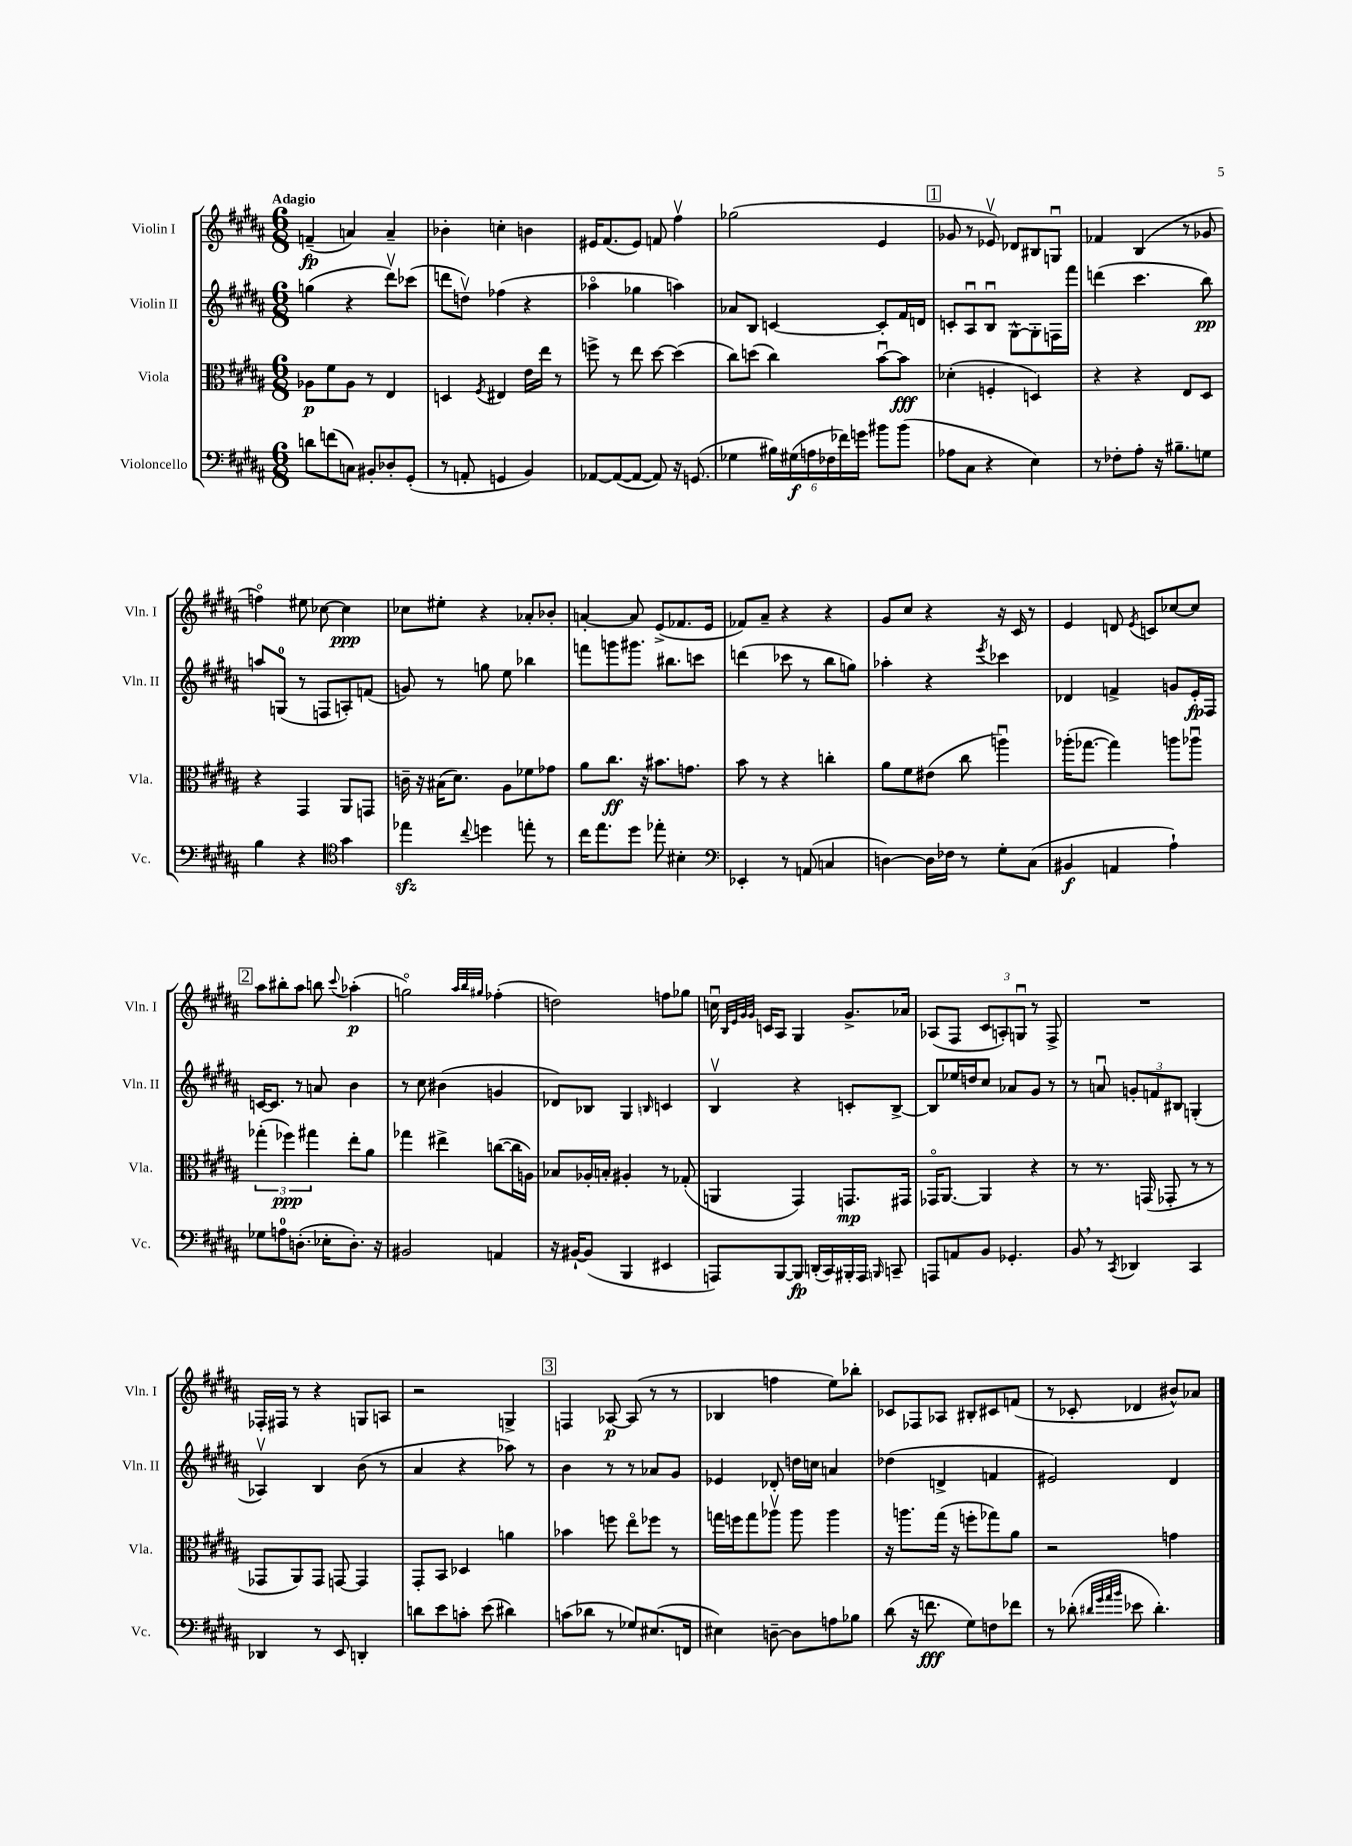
<<
\new StaffGroup <<
\new Staff = "s0" \with { instrumentName = "Violin I" shortInstrumentName = "Vln. I" } {
    \clef treble \key b \major \numericTimeSignature \time 6/8 \tempo "Adagio"
    \autoBeamOff f'4--\fp( a'4) a'4-- |
    bes'4-. c''4-. b'4 |
    eis'16[ fis'8.( eis'8]) f'8 fis''4\upbow |
    ges''2( e'4 |
    \mark \markup { \box "1" } ges'8 r8 ees'8\upbow) des'8[ bis8 g8]\downbow |
    fes'4 b4( r8 ges'8 |
    f''4\flageolet) eis''8 ces''8~ ces''4\ppp |
    ces''8[ eis''8]-. r4 aes'8[-. bes'8]-. |
    a'4~-. a'8 e'8[->( fes'8. e'16] |
    fes'8[) ais'8]-- r4 r4 |
    gis'8[ cis''8] r4 r16 cis'16 r8 |
    e'4 d'8 \acciaccatura { e'8 } c'8[ ces''8~ ces''8] |
    \mark \markup { \box "2" } ais''8[ bis''8-. ais''8] b''8 \appoggiatura { cis'''8 } aes''4-.\p( |
    g''2\flageolet) \grace { ais''32[ b''32 gis''32] } fes''4-.( |
    d''2) f''8[ ges''8] |
    c''16\downbow \grace { b32[ e'32 gis'32 gis'32] } c'16[ ais8] gis4 gis'8.[-> aes'16] |
    aes8[( fis8] \tuplet 3/2 { cis'8[ a8-.) g8]\downbow } r8 fis8-> |
    R2. |
    fes16[-. fis16] r8 r4 g8[ a8] |
    r2 g4-> |
    \mark \markup { \box "3" } f4 aes8~\p aes8( r8 r8 |
    bes4 f''4 e''8[) bes''8]-. |
    ces'8[ fes8 aes8] bis8[-. cis'8 f'8]( |
    r8 ces'8-. des'4 bis'8[-^) aes'8] \bar "|." |
}
\new Staff = "s1" \with { instrumentName = "Violin II" shortInstrumentName = "Vln. II" } {
    \clef treble \key b \major \numericTimeSignature \time 6/8
    \autoBeamOff g''4( r4 dis'''8[\upbow) ces'''8]( |
    d'''8[ d''8]\upbow) fes''4( r4 |
    aes''4\flageolet ges''4 a''4) |
    aes'8[ b8] c'4~ c'8[-. fis'16 d'16] |
    \mark \markup { \box "1" } c'8[-. ais8\downbow b8]\downbow gis8[~-^ gis8-. f16 fis'''16] |
    d'''4( cis'''4. b''8\pp) |
    a''8[ g8]-0( r8 f8[ a8-.) f'8]( |
    g'8) r8 g''8 e''8 bes''4 |
    f'''8[ g'''8 gis'''8.] bis''8.[ c'''8] |
    d'''4( ces'''8 r8 b''8[ g''8]) |
    aes''4-. r4 \acciaccatura { e'''8 } ces'''4 |
    des'4 f'4-> g'8[ e'16-.\fp fis16] |
    \mark \markup { \box "2" } c'16[~ c'8.] r8 a'8 b'4 |
    r8 cis''8 bis'4( g'4 |
    des'8[) bes8] gis4 \grace { b16 } c'4 |
    b4\upbow r4 c'8[-. b8]~-> |
    b8[ ees''16 d''16 cis''8] aes'8[ gis'8] r8 |
    r8 a'8\downbow \tuplet 3/2 { g'8[-. f'8 bis8] } g4-.( |
    aes4\upbow) b4 b'8( r8 |
    ais'4 r4 aes''8) r8 |
    \mark \markup { \box "3" } b'4 r8 r8 aes'8[ gis'8] |
    ees'4 des'8-. d''16[ c''16] a'4 |
    des''4( d'4-> f'4 |
    eis'2) dis'4 \bar "|." |
}
\new Staff = "s2" \with { instrumentName = "Viola" shortInstrumentName = "Vla." } {
    \clef alto \key b \major \numericTimeSignature \time 6/8
    \autoBeamOff aes8[\p fis'8 aes8] r8 e4 |
    d4 \acciaccatura { fis8 } eis4 e'16[ e''16] r8 |
    f''8-> r8 e''8 dis''8~ dis''4( |
    cis''8[) d''8]( cis''4) b'8[~\downbow b'8]\fff |
    \mark \markup { \box "1" } des'4-.( f4-. d4) |
    r4 r4 e8[ dis8] |
    r4 gis,4 ais,8[ g,8] |
    c'16-- r16 bis16[( dis'8.]) ais8[ fes'8 ges'8] |
    ais'8[ cis''8.]\ff r16 bis'8.[ g'8.] |
    b'8 r8 r4 c''4-. |
    ais'8[ fis'8 eis'8]( cis''8 a''4\downbow) |
    aes''16[-.( ges''8.]~ ges''4) a''8[ aes''8]\downbow |
    \mark \markup { \box "2" } \tuplet 3/2 { ges''4-.( fes''4\ppp) gis''4 } e''8[-. ais'8] |
    ges''4 eis''4-> c''8[~( c''16 a16]) |
    bes8[ aes16-. b16]-. ais4-. r8 ges8-.( |
    a,4 gis,4) g,8.[\mp gis,16] |
    ges,16[\flageolet ais,8.]~ ais,4 r4 |
    r8 r8. g,16( ges,8-. r8 r8 |
    ges,8[ ais,8) ges,8] g,8~ g,4 |
    gis,8[-. b,8] des4 a'4 |
    \mark \markup { \box "3" } bes'4 f''8 e''8[\flageolet fes''8] r8 |
    g''16[ f''16 g''8 aes''8]\upbow aes''8 aes''4 |
    r16 a''8.[ gis''16]( r16 f''8[-. ges''8) ais'8] |
    r2 g'4 \bar "|." |
}
\new Staff = "s3" \with { instrumentName = "Violoncello" shortInstrumentName = "Vc." } {
    \clef bass \key b \major \numericTimeSignature \time 6/8
    \autoBeamOff d'8[ f'8( c8]) bis,8[-. des8-. gis,8]-.( |
    r8 a,8-. g,4 b,4) |
    aes,8[~ aes,8~( aes,8]~ aes,8) r16 g,8.( |
    ges4 \tuplet 6/4 { bis16[) gis16\f( a16 fes16 fes'16) g'16] } bis'8[ bis'8]( |
    \mark \markup { \box "1" } aes8[ cis8] r4 e4) |
    r8 fes8[-. ais8]-. r16 bis8.[-- g8] |
    b4 r4 \clef tenor gis'4 |
    ees''4\sfz \appoggiatura { cis''8 } d''4 e''8-. r8 |
    cis''16[ e''8. dis''8] ees''8-. bis4-. |
    \clef bass ees,4-. r8 a,8( c4 |
    d4~) d16[ fes16] r8 gis8[-. cis8]( |
    bis,4\f a,4 ais4-!) |
    \mark \markup { \box "2" } ges8[ a8-0 d8.]-.( ees16[-. d8.]-.) r16 |
    bis,2 a,4 |
    r16 bis,16[~-! bis,8]( b,,4 eis,4 |
    a,,8[) b,,8~ b,,8]\fp d,16[-.( cis,16) bis,,16-. a,,16] \grace { b,,16 } c,8-- |
    a,,8[ a,8 b,8] ges,4.-. |
    b,8 \breathe r8 \acciaccatura { cis,8 } des,4 cis,4 |
    des,4 r8 e,8 d,4-. |
    d'8[ e'8 c'8]-. e'8( dis'4) |
    \mark \markup { \box "3" } c'8[( des'8] r8 ges8[) eis8.( f,16] |
    eis4) d8~-- d8[ a8 bes8] |
    dis'8( r16 f'8.\fff gis8[) f8 fes'8] |
    r8 des'8-.( \grace { dis'32[ gis'32 ais'32 b'32] } ees'8 dis'4.-.) \bar "|." |
}
>>
>>
\layout { \context { \Score \remove "Bar_number_engraver" } }
